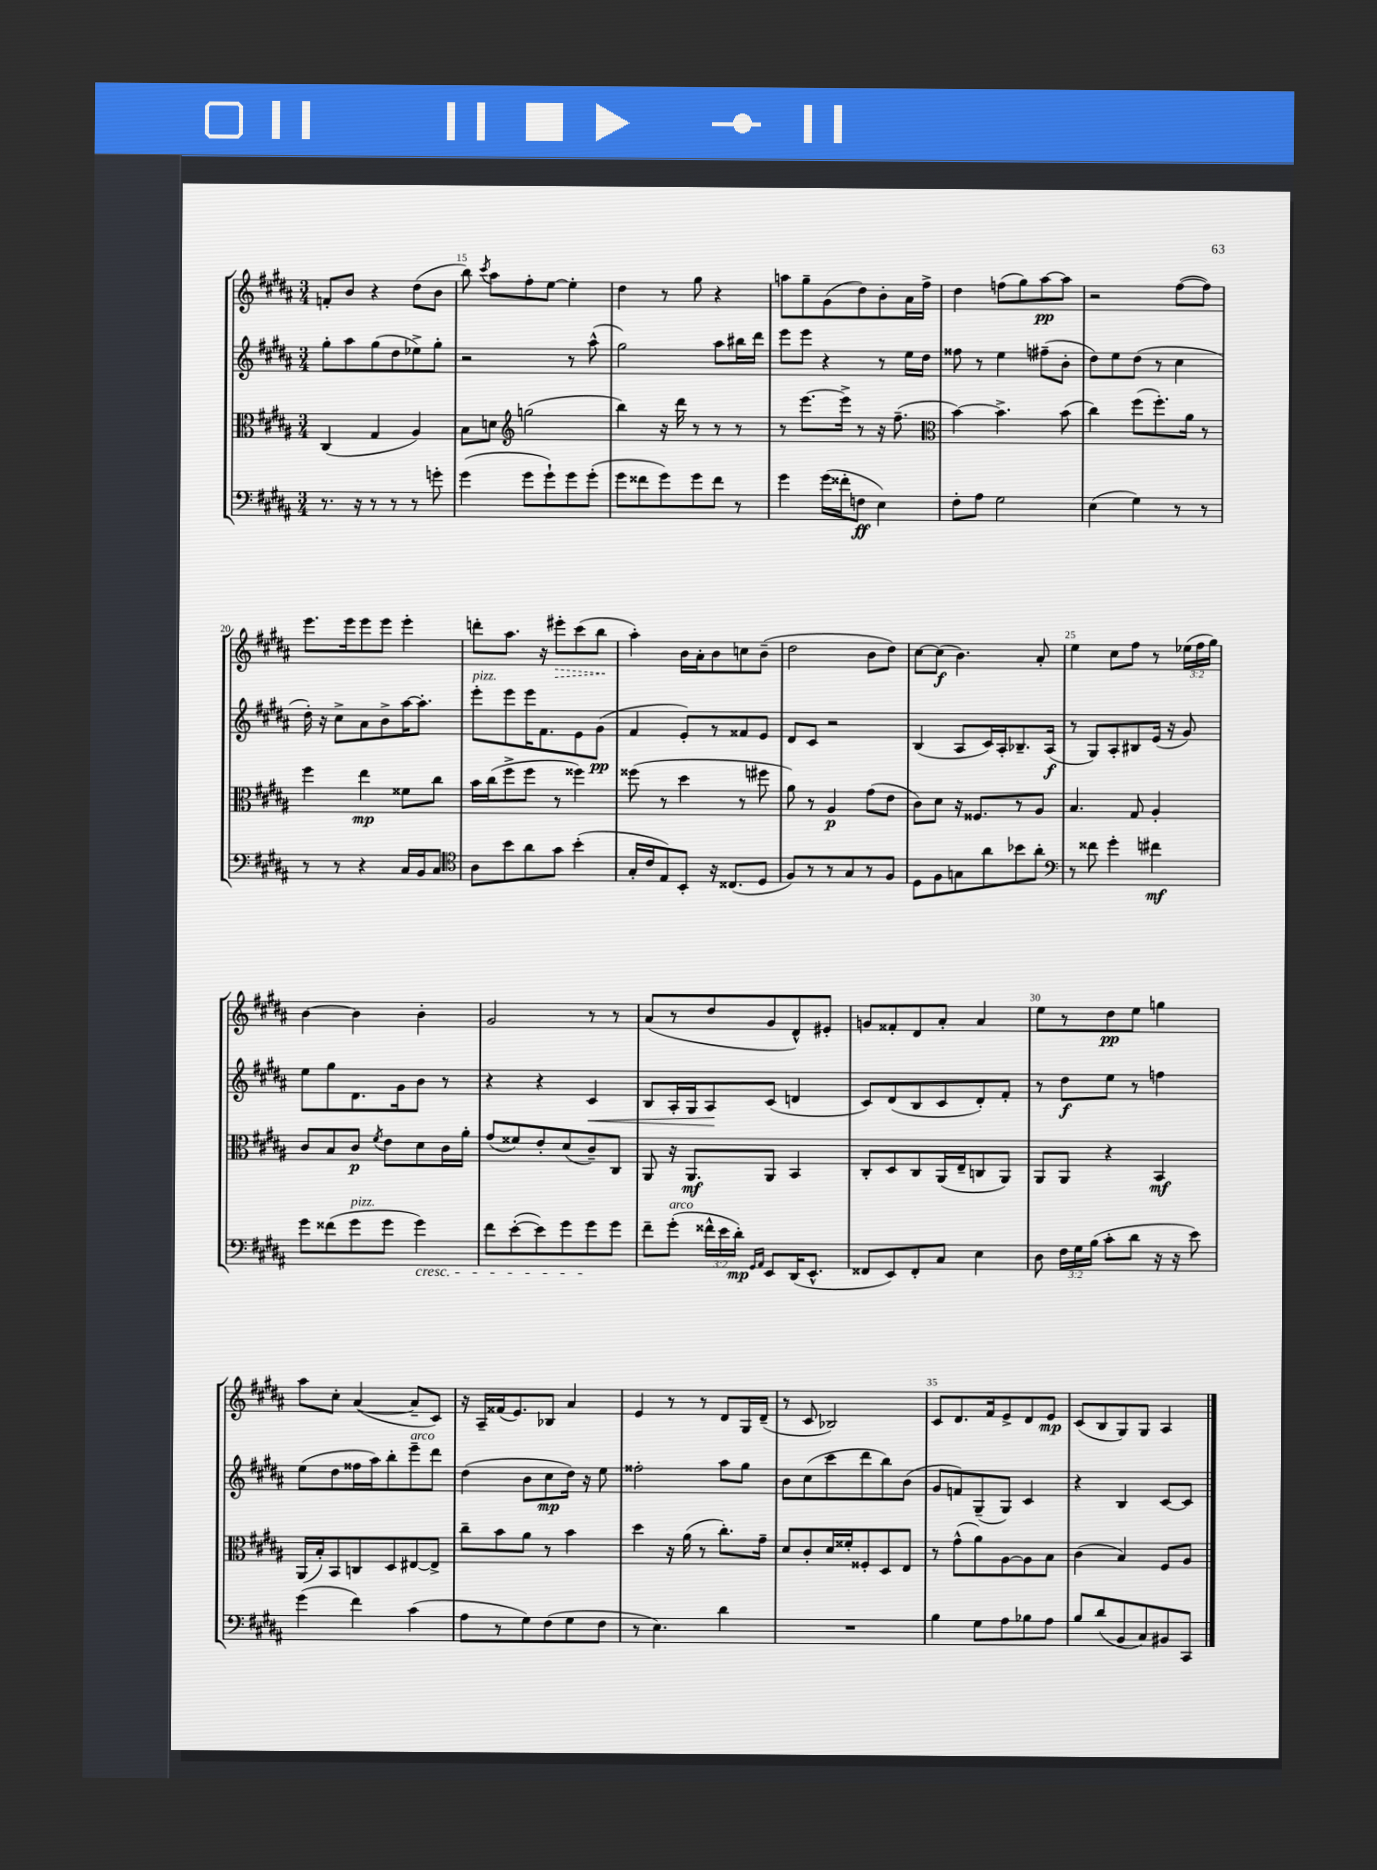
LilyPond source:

<<
\new StaffGroup <<
\new Staff = "s0" {
    \clef treble \key b \major \numericTimeSignature \time 3/4 \override Staff.TupletNumber.text = #tuplet-number::calc-fraction-text
    \autoBeamOff f'8[-. b'8] r4 dis''8[( b'8] |
    b''8) \acciaccatura { cis'''8 } ais''8[ fis''8-. e''8]~ e''4-. |
    dis''4 r8 gis''8 r4 |
    a''8[ gis''8-- gis'8( dis''8) b'8-. ais'16 fis''16]-> |
    dis''4 f''8[( gis''8) ais''8~\pp ais''8] |
    r2 fis''8[~( fis''8]) |
    e'''8.[ e'''16 e'''8 e'''8] e'''4-. |
    d'''8[-. ais''8.] r16 \once \override Hairpin.style = #'dashed-line eis'''8[-.\> cis'''8( b''8]\! |
    ais''4-.) b'16[ ais'16-. b'8 c''8 b'8]--( |
    dis''2 b'8[ dis''8]) |
    cis''8[~ cis''8]\f( b'4.) ais'8-. |
    e''4 cis''8[ fis''8] r8 \tuplet 3/2 { ees''16[( fis''16 gis''16]) } |
    b'4~ b'4 b'4-. |
    gis'2 r8 r8 |
    ais'8[( r8 dis''8 gis'8 dis'8-^) eis'8]-. |
    g'8[ fisis'8-. dis'8 ais'8]-. ais'4 |
    e''8[ r8 dis''8\pp e''8] g''4 |
    ais''8[ cis''8]-. ais'4~( ais'8[-- cis'8]) |
    r16 ais16[-- fisis'16( e'8.) bes8] ais'4 |
    e'4 r8 r8 dis'8[ gis16 dis'16]--( |
    r8 cis'8 bes2) |
    cis'8[ dis'8. fis'16 e'8-> dis'8 e'8]\mp |
    cis'8[( b8 gis8) gis8] ais4 \bar "|." |
}
\new Staff = "s1" {
    \clef treble \key b \major \numericTimeSignature \time 3/4
    \autoBeamOff gis''8[-. ais''8 gis''8( dis''8 ees''8->) gis''8]-. |
    r2 r8 ais''8-^( |
    gis''2) ais''8[ bis''16 dis'''16] |
    e'''8[ e'''8] r4 r8 e''16[ dis''16] |
    fisis''8 r8 e''4 fis''8[--( b'8]-. |
    dis''8[) e''8 dis''8]( r8 cis''4 |
    dis''16-.) r16 cis''8[-> ais'8 b'8-> ais''16~ ais''8.]-. |
    e'''8[-.^\markup { \italic "pizz." } e'''8 e'''16 fis'8. e'8 gis'8]\pp( |
    fis'4 e'8[-.) r8 fisis'8 e'8] |
    dis'8[ cis'8] r2 |
    b4( ais8[ cis'16) ais16-. bes8.-- ais16]\f( |
    r8 gis8[) ais8-. bis8 e'16]( r16 gis'8) |
    e''8[ gis''8 dis'8. gis'16 b'8] r8 |
    r4 r4 cis'4\< |
    b8[ ais16-. gis16 ais8\! cis'8]( d'4 |
    cis'8[) dis'8( b8 cis'8 dis'8-.) fis'8]-. |
    r8 dis''8[\f e''8] r8 f''4 |
    e''8[( dis''8 fisis''16 ais''16) b''8-. e'''8--^\markup { \italic "arco" } dis'''8] |
    dis''4( b'8[ cis''8\mp dis''16]) r16 e''8 |
    fisis''2-. ais''8[ gis''8] |
    b'8[ cis''8( cis'''8 dis'''8 b''8) b'8]( |
    gis'8[ f'8) gis8--( gis8]) cis'4 |
    r4 b4 cis'8[~ cis'8] \bar "|." |
}
\new Staff = "s2" {
    \clef alto \key b \major \numericTimeSignature \time 3/4
    \autoBeamOff cis4( gis4 ais4) |
    b8[ d'8] \clef treble g''2( |
    b''4) r16 dis'''16 r8 r8 r8 |
    r8 e'''8.[~ e'''16]-> r8 r16 fis''8.--( |
    \clef alto b'4~) b'4.-> b'8( |
    cis''4) fis''8[( fis''8.-.) ais'16] r8 |
    fis''4 e''4\mp fisis'8[ cis''8] |
    b'16[ cis''16( fis''8-> fis''8] r8 fisis''4) |
    fisis''8( r8 dis''4 r8 fis''8 |
    ais'8) r8 ais4\p gis'8[( e'8] |
    cis'8[) dis'8] r16 fisis8.[ r8 ais8] |
    b4. gis8 ais4-. |
    cis'8[ b8 cis'8]\p \acciaccatura { fis'8 } e'8[ dis'8 cis'16 ais'16]-. |
    gis'8[( fisis'8) e'8-. dis'8( cis'8--) cis8] |
    ais,8 r16 ais,8.[\mf ais,8] b,4 |
    cis8[-. dis8 cis8 ais,16( e16-- c8 ais,8]) |
    ais,8[ ais,8] r4 b,4\mf |
    ais,16[( b16-.) b,8 c8 dis8 eis8~ eis8]-> |
    cis''8[-- b'8 ais'8] r8 b'4 |
    dis''4 r16 ais'16( r8 cis''8.[-.) gis'16]-- |
    dis'8[ cis'8-. dis'16 fisis'16-. fisis8-. dis8 e8] |
    r8 gis'8[-^( ais'8) ais8~ ais8 b8] |
    cis'4( b4) fis8[ ais8] \bar "|." |
}
\new Staff = "s3" {
    \clef bass \key b \major \numericTimeSignature \time 3/4 \override Staff.TupletNumber.text = #tuplet-number::calc-fraction-text
    \autoBeamOff r8. r16 r8 r8 r8 g'8-. |
    gis'4( gis'8[ gis'8-!) gis'8 gis'8]-.( |
    gis'8[ fisis'8 gis'8) gis'8 fisis'8] r8 |
    gis'4 gis'16[( fisis'16-. f8]\ff e4) |
    fis8[-. ais8] gis2 |
    e4( gis4) r8 r8 |
    r8 r8 r4 cis16[ b,16 cis8] |
    \clef tenor ais8[ b'8 ais'8 gis'8] b'4-.( |
    gis16[-. cis'16 e8) b,8]-. r16 cisis8.[( dis8] |
    fis8[) r8 r8 gis8 r8 fis8] |
    dis8[ fis8 g8 ais'8 bes'8 ais'8]-. |
    \clef bass r8 fisis'8 gis'4-. fis'4\mf |
    gis'8[ fisis'8( gis'8^\markup { \italic "pizz." } gis'8] gis'4\cresc) |
    fis'8[ e'8~-.( e'8) gis'8 gis'8\! gis'8] |
    fis'8[-- gis'8]-.^\markup { \italic "arco" }( \tuplet 3/2 { fisis'16[-^ e'16 dis'16]-.\mp) } \grace { gis,16[ ais,16] } e,8[ dis,16( e,8.]-^ |
    fisis,8[ e,8) fisis,8-. cis8] e4 |
    dis8 \tuplet 3/2 { fis16[ gis16 b16]( } cis'8[-. dis'8] r16 r16 e'8) |
    gis'4( fis'4) cis'4( |
    ais8[ r8 gis8) fis8( gis8 fis8] |
    r8 e4.) dis'4 |
    R2. |
    b4 gis8[ ais8 bes8 ais8] |
    b8[ dis'8( b,8 cis8) bis,8 cis,8] \bar "|." |
}
>>
>>
\layout { \context { \Score currentBarNumber = #14 \override BarNumber.break-visibility = ##(#f #t #t) barNumberVisibility = #(every-nth-bar-number-visible 5) } }
